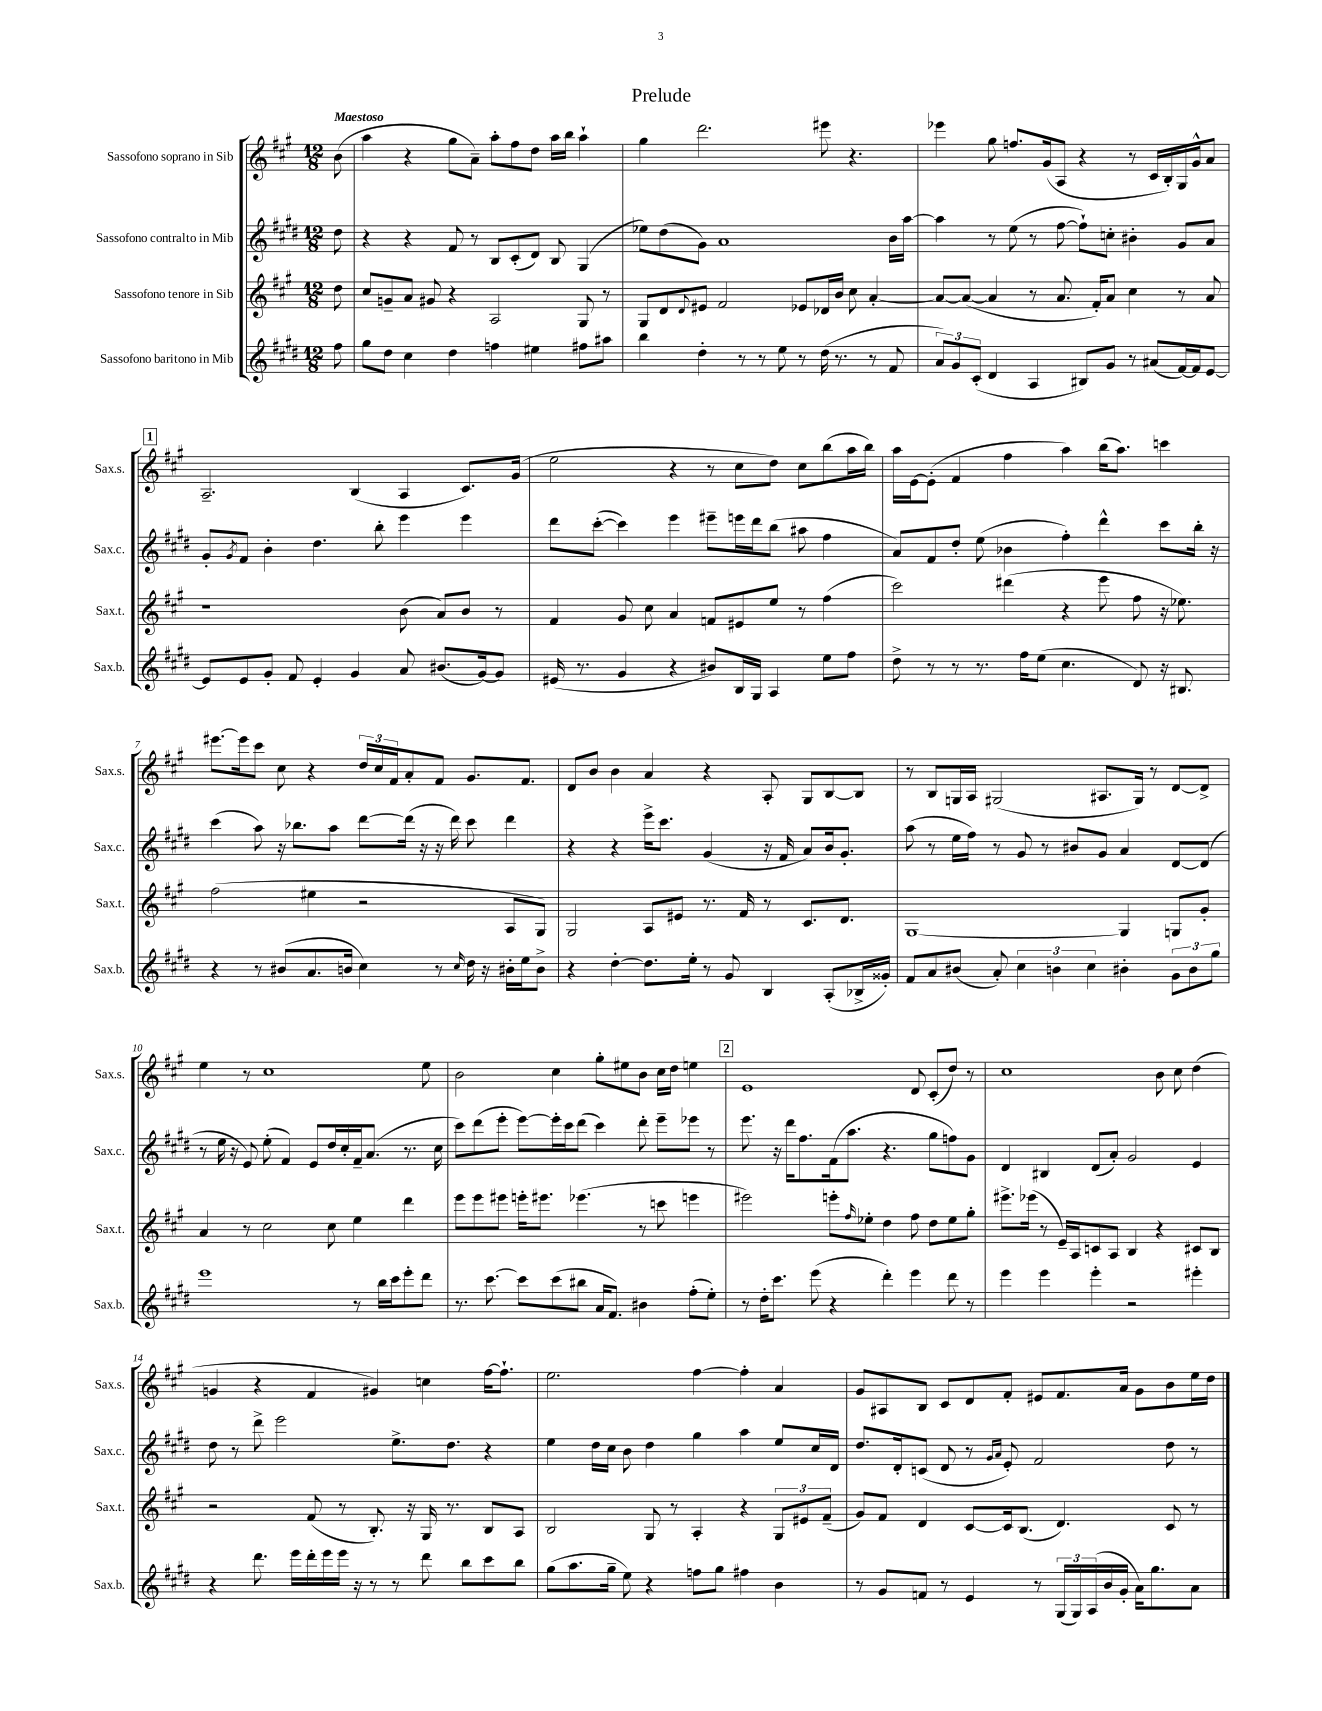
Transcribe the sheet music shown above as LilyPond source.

\header { title = "Prelude" }
<<
\new StaffGroup <<
\new Staff = "s0" \with { instrumentName = "Sassofono soprano in Sib" shortInstrumentName = "Sax.s." } {
    \clef treble \key a \major \numericTimeSignature \time 12/8 \partial 8 \tempo "Maestoso"
    b'8( |
    a''4 r4 gis''8 a'8--) a''8-. fis''8 d''8 a''16 b''16 a''4-! |
    gis''4 d'''2. eis'''8 r4. |
    ees'''4 gis''8 f''8. gis'16( a8 r4 r8 cis'16 b16-.) gis16 gis'16-^ a'8 |
    \mark \markup { \box "1" } a2.-- b4( a4 cis'8.) gis'16( |
    e''2 r4 r8 cis''8 d''8) cis''8 b''8( a''16 b''16) |
    a''16 e'16~ e'8-.( fis'4 fis''4 a''4) b''16( a''8.) c'''4 |
    eis'''8.~ eis'''16 cis'''8 cis''8 r4 \tuplet 3/2 { d''16 cis''16 fis'16 } a'8-. fis'8 gis'8. fis'8. |
    d'8 b'8 b'4 a'4 r4 a8-. gis8 b8~ b8 |
    r8 b8 g16 a16 gis2( ais8. gis16) r8 d'8~ d'8-> |
    e''4 r8 cis''1 e''8 |
    b'2 cis''4 gis''8-. eis''8 b'8 cis''16 d''16 e''4 |
    \mark \markup { \box "2" } e'1 d'8 cis'8-.( d''8) r8 |
    cis''1 b'8 cis''8 d''4( |
    g'4 r4 fis'4 gis'4) c''4 fis''16~ fis''8.-! |
    e''2. fis''4~ fis''4-. a'4 |
    gis'8 ais8 b8 cis'8 d'8 fis'8-. eis'8 fis'8. a'16 gis'8 b'8 e''16 d''16 \bar "|." |
}
\new Staff = "s1" \with { instrumentName = "Sassofono contralto in Mib" shortInstrumentName = "Sax.c." } {
    \clef treble \key e \major \numericTimeSignature \time 12/8 \partial 8
    dis''8 |
    r4 r4 fis'8 r8 b8 cis'8-.( dis'8) b8 gis4( |
    ees''8) dis''8( gis'8) a'1 b'16 a''16~ |
    a''4 r8 e''8( r8 fis''8~ fis''8-!) c''8-. bis'4-. gis'8 a'8 |
    \mark \markup { \box "1" } gis'8-. \acciaccatura { gis'8 } fis'8 b'4-. dis''4. b''8-. e'''4 e'''4 |
    dis'''8 cis'''8~-.( cis'''4) e'''4 eis'''8-- e'''16 dis'''16 b''8( ais''8 fis''4 |
    a'8) fis'8 dis''8-. e''8( bes'4 fis''4-.) dis'''4-^ cis'''8 b''16-. r16 |
    cis'''4( a''8) r16 bes''8. a''8 dis'''8~ dis'''16( r16 r16 dis'''16) cis'''8 dis'''4 |
    r4 r4 e'''16-> cis'''8. gis'4( r16 fis'16 a'8) b'16 gis'8.-. |
    a''8( r8 e''16 fis''16) r8 gis'8 r8 bis'8 gis'8 a'4 dis'8~ dis'8( |
    r8 e''16 r16 e'8) e''8-.( fis'4) e'8 dis''16 cis''16-. fis'16-- a'8.( r8. cis''16 |
    cis'''8) dis'''8( e'''8-. e'''8~) e'''16-. cis'''16 dis'''8( cis'''4) dis'''8-. e'''8-- ees'''8 r8 |
    \mark \markup { \box "2" } e'''8. r16 dis'''16 fis''8. fis'16( a''8. r4. gis''8 f''8) gis'8 |
    dis'4 bis4 dis'8( a'8-.) gis'2 e'4 |
    dis''8 r8 dis'''8-> e'''2 e''8.-> dis''8. r4 |
    e''4 dis''16 cis''16 b'8 dis''4 gis''4 a''4 e''8 cis''16 dis'16 |
    dis''8. dis'16-. c'8( dis'8 r8 \grace { gis'16 a'16 } e'8-.) fis'2 dis''8 r8 \bar "|." |
}
\new Staff = "s2" \with { instrumentName = "Sassofono tenore in Sib" shortInstrumentName = "Sax.t." } {
    \clef treble \key a \major \numericTimeSignature \time 12/8 \partial 8
    d''8 |
    cis''8 g'8-- a'8 gis'8 r4 a2 gis8 r8 |
    gis8 d'8 \appoggiatura { d'8 } eis'8 fis'2 ees'8 des'16 b'16 cis''8 a'4~-. |
    a'8~ a'8~( a'4 r8 a'8. fis'16-.) a'8 cis''4 r8 a'8 |
    \mark \markup { \box "1" } r1 b'8( a'8) b'8 r8 |
    fis'4 gis'8 cis''8 a'4 f'8 eis'8 e''8 r8 fis''4( |
    cis'''2) dis'''4( r4 e'''8 fis''8 r16 ees''8.) |
    fis''2( eis''4 r2 a8 gis8) |
    gis2 a8 eis'8 r8. fis'16 r8 cis'8. d'8. |
    gis1~ gis4 g8 gis'8-. |
    a'4 r8 cis''2 cis''8 e''4 d'''4 |
    e'''8 e'''8 eis'''8 e'''16-. eis'''8. ees'''4.( r8 c'''8 e'''4 |
    \mark \markup { \box "2" } eis'''2) e'''8-. \grace { fis''16 } ees''8-. d''4 fis''8 d''8 ees''8 gis''8-. |
    eis'''8.-> ees'''16( r8 e'16--) a16 c'8 a8 b4 r4 cis'8 b8 |
    r2 fis'8( r8 b8.-.) r16 gis16 r8. b8 a8 |
    b2 gis8 r8 a4-. r4 \tuplet 3/2 { gis8 eis'8 fis'8--( } |
    gis'8) fis'8 d'4 cis'8~ cis'16 b8.( d'4.) cis'8 r8 \bar "|." |
}
\new Staff = "s3" \with { instrumentName = "Sassofono baritono in Mib" shortInstrumentName = "Sax.b." } {
    \clef treble \key e \major \numericTimeSignature \time 12/8 \partial 8
    fis''8 |
    gis''8 dis''8 cis''4 dis''4 f''4 eis''4 fis''8 ais''8 |
    b''4 dis''4-. r8 r8 e''8 r8 dis''16( r8. r8 fis'8 |
    \tuplet 3/2 { a'8) gis'8 cis'8-.( } dis'4 a4 bis8) gis'8 r8 ais'8( fis'16~) fis'16 e'8~ |
    \mark \markup { \box "1" } e'8 e'8 gis'8-. fis'8 e'4-. gis'4 a'8 bis'8.( gis'16~) gis'8 |
    eis'16( r8. gis'4 r4 bis'8) b16 gis16 a4 e''8 fis''8 |
    dis''8-> r8 r8 r8. fis''16 e''8( cis''4. dis'8) r16 bis8. |
    r4 r8 bis'8( a'8. b'16 cis''4) r8 \grace { cis''16 } dis''16 r16 bis'16-. e''16 bis'8-> |
    r4 dis''4~-. dis''8. e''16-. r8 gis'8 b4 a8-.( bes16-> gisis'16-.) |
    fis'8 a'8 bis'8( a'8-.) \tuplet 3/2 { cis''4 b'4 cis''4 } bis'4-. \tuplet 3/2 { gis'8 bis'8 gis''8 } |
    e'''1 r8 b''16 cis'''16 e'''8-. dis'''8 |
    r8. cis'''8.~ cis'''8 cis'''8( bis''8 a'16 fis'8.) bis'4 fis''8-.( e''8-.) |
    \mark \markup { \box "2" } r8 dis''16-. cis'''8. e'''8( r4 dis'''4-.) e'''4 dis'''8 r8 |
    e'''4 e'''4 e'''4-. r2 eis'''4-. |
    r4 dis'''8. e'''16 dis'''16-. e'''16 e'''16 r16 r8 r8 dis'''8 b''8 cis'''8 b''8 |
    gis''8( a''8. gis''16-- e''8) r4 f''8 gis''8 fis''4 b'4 |
    r8 gis'8 f'8 r8 e'4 r8 \tuplet 3/2 { gis16( gis16) a16( } b'16 gis'16-. a'16) gis''8. a'8 \bar "|." |
}
>>
>>
